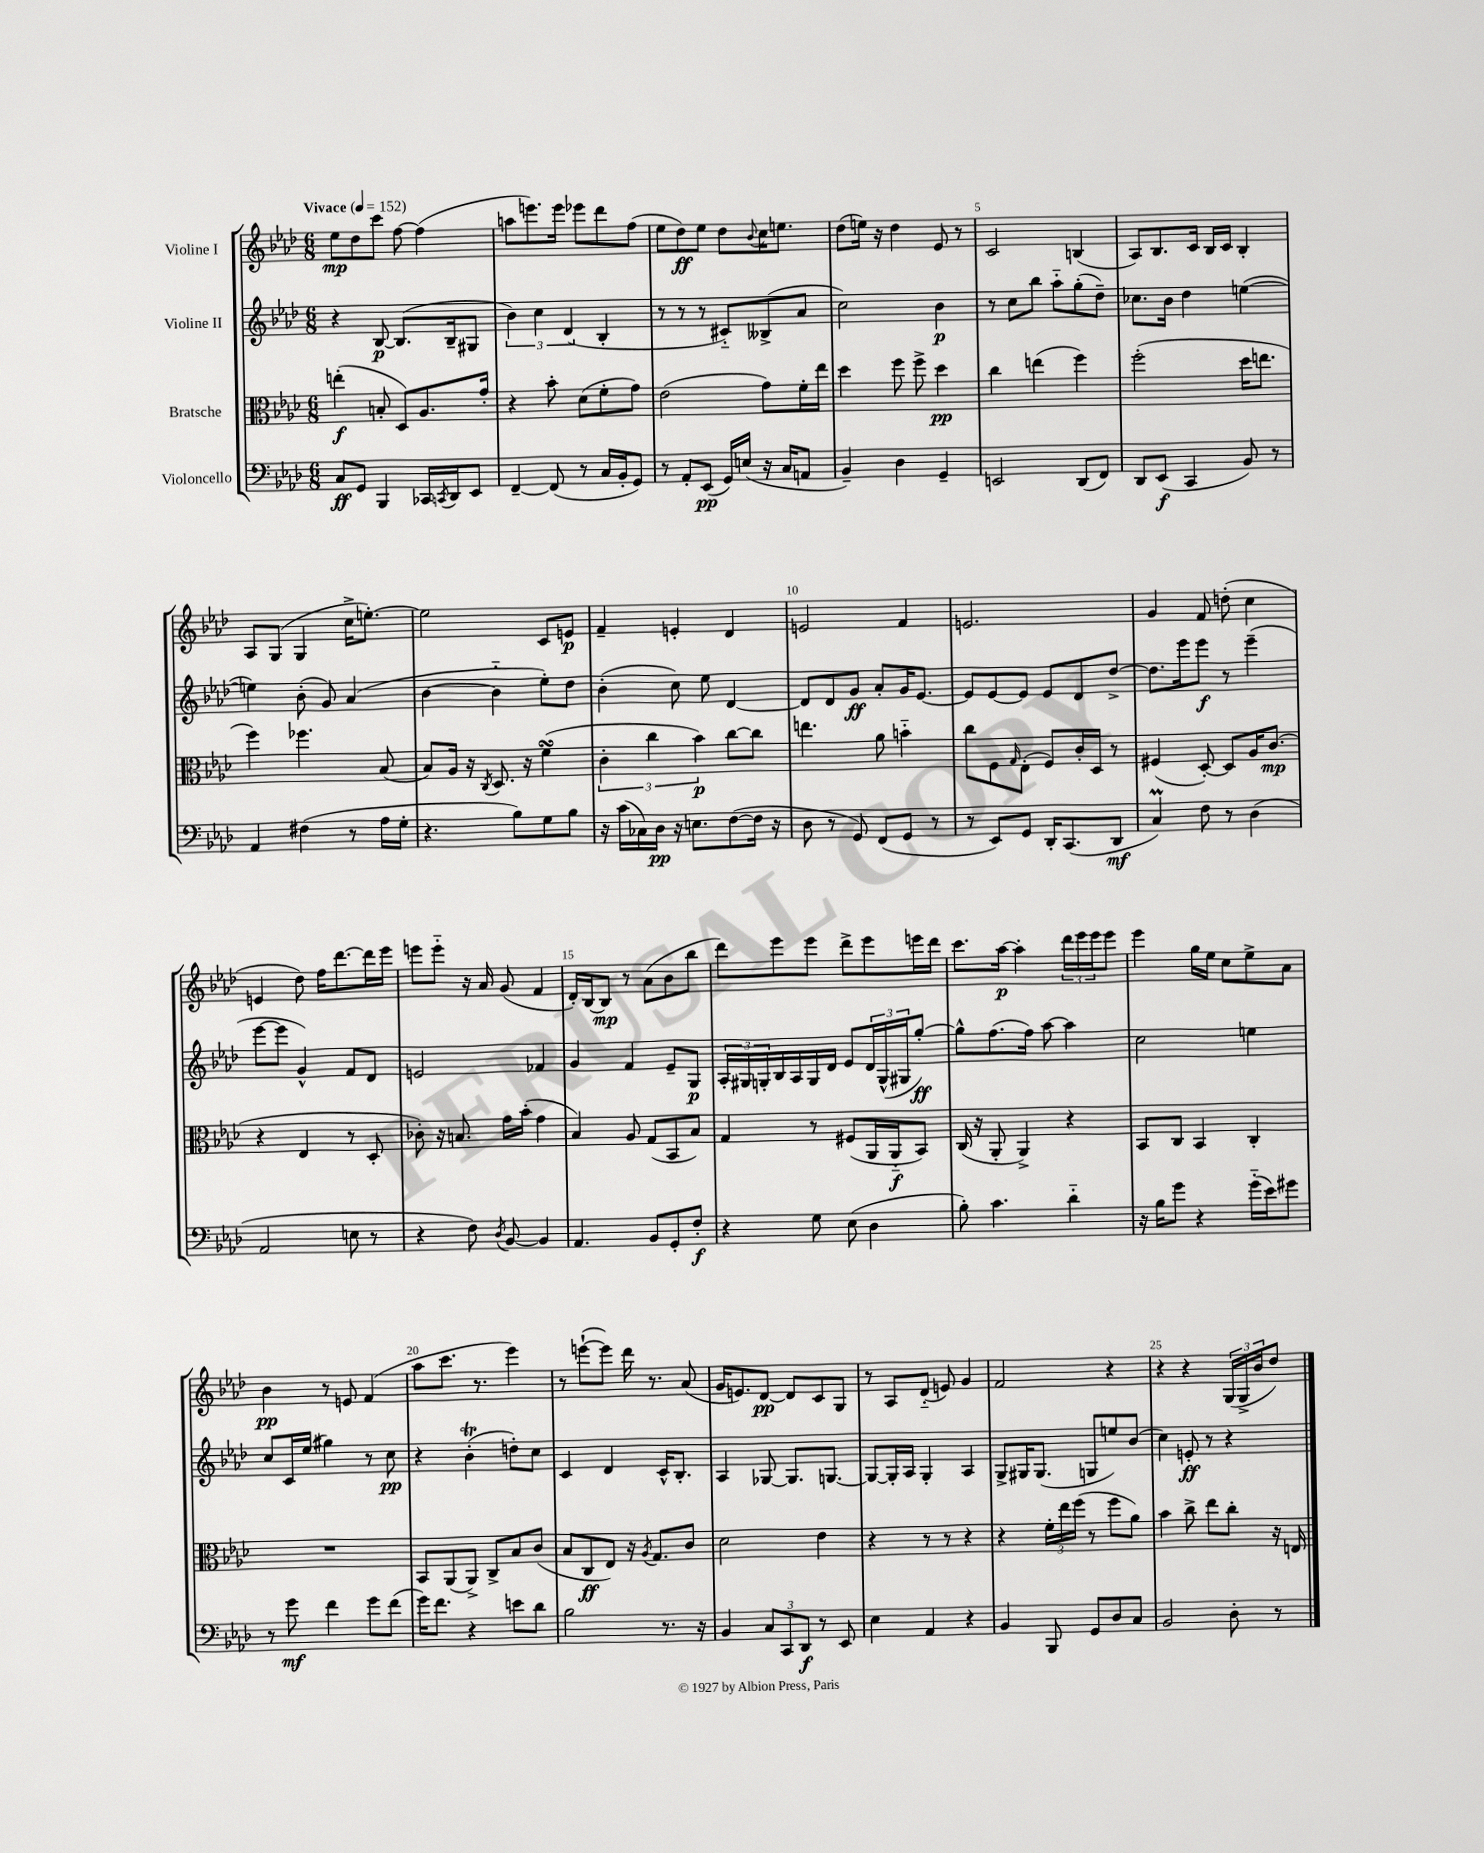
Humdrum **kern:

**kern	**kern	**kern	**kern
*staff4	*staff3	*staff2	*staff1
*clefF4	*clefC3	*clefG2	*clefG2
*k[b-e-a-d-]	*k[b-e-a-d-]	*k[b-e-a-d-]	*k[b-e-a-d-]
*M6/8	*M6/8	*M6/8	*M6/8
*MM152	*MM152	*MM152	*MM152
8C	(4ee'	4r	8ee-
8GG	.	.	8dd-
4BBB-	8B'	[8B-	8ccc
.	8D-)	(8.B-]	[8ff
16CC-	8.A-	.	(4ff]
8qCC	.	.	.
16DD-	.	16B-~	.
8EE-	.	8G#	.
.	16g'	.	.
=	=	=	=
[4FF~	4r	6b-)	8aa
.	.	.	8.eee)
.	.	6cc	.
(8FF]	8b-'	.	.
.	.	.	16eee
.	.	(6d-	.
8r	(8d-	.	8eee-
16C	8f'	4B-'	8ddd-
16BB-'	.	.	.
8GG)	8g)	.	(8ff
=	=	=	=
8r	(2e-	8r	8ee-
8AA-'	.	8r	8dd-)
(8EE-	.	8r	8ee-
16GG)	.	8c#'~)	8dd-
(16E	.	.	.
.	.	.	8qqb-
16r	8g)	(8B--^	16cc
16C	.	.	8.ee
8AA	16f'	8a-	.
.	16ee-	.	.
=	=	=	=
4BB-~)	4dd-	2cc)	(8dd-
.	.	.	16ee)
.	.	.	16r
4D-	8ff	.	4dd-
.	8ff^	.	.
4GG~	4dd-	4b-	8e-
.	.	.	8r
=	=	=	=
2EE	4cc	8r	2c
.	.	8cc	.
.	(4ee	8bb-	.
.	.	8aa-'~	.
(8DD-	4ff)	(8gg'	(4B
8FF)	.	8dd-~)	.
=	=	=	=
8DD-	(2ff'	8.cc-	8A-)
(8EE-	.	.	8.B-
.	.	16b-	.
4CC	.	4dd-	.
.	.	.	16c
.	.	.	16B-
.	.	.	16c
8BB-)	16dd-	([4ee	4B-'
.	8.ee	.	.
8r	.	.	.
=	=	=	=
4AA-	4ff)	4ee])	8A-
.	.	.	(8G
(4F#	4.ff-	(8b-'	4G
.	.	8g)	.
8r	.	(4a-	16cc^
.	.	.	[8.ee')
16A-	(8B-	.	.
16G'	.	.	.
=	=	=	=
4.r	8B-)	[4b-	2ee]
.	16A-	.	.
.	16r	.	.
.	8qC	.	.
.	8.D-	4b-'~]	.
8B-)	.	.	.
.	16r	.	.
8G	(4f	8ee-')	8c
8B-	.	8dd-	8e
=	=	=	=
16r	6c'	(4b-'	4f~
(16c	.	.	.
16C-)	.	.	.
.	6cc	.	.
16D-	.	.	.
16r	.	8cc)	4e'
8.E	.	.	.
.	6b-)	.	.
.	.	8ee-	.
([8F	[8cc	[4d-	4d-
16F]	8cc]	.	.
16r	.	.	.
=	=	=	=
8D-	4.ee	8d-]	2e
8r	.	8d-	.
8GG)	.	8g	.
(8FF	8a-	8a-'	.
8GG	4b'~	16g	4f
.	.	[8.e-	.
8r	.	.	.
=	=	=	=
8r	8cc	8e-]	2.e
8EE-)	8F	[8e-	.
.	16qqG	.	.
8GG	(8E-'	8e-]	.
16DD-'	8F)	8e-	.
(8.CC	.	.	.
.	16c'	8d-	.
.	16D-	.	.
8DD-	8r	[8dd-^	.
=	=	=	=
4C)	(4F#	8.dd-]	4g
.	.	16eee-	.
8F	[8D-')	8eee-	8f
8r	8D-]	8r	(8dd'
(4D-	16A-	(4eee-~	4cc
.	(8.c	.	.
=	=	=	=
2AA-	4r	[8eee-	4e
.	.	8eee-]	.
.	4E-	4g^^)	8dd-)
.	.	.	16ff
.	.	.	[8.ddd-
8E	8r	8f	.
8r	8D-'	8d-	16ddd-]
.	.	.	16eee-
=	=	=	=
4r	8c-')	2e	8eee
.	16r	.	8eee'~
.	8.B	.	.
8F)	.	.	16r
.	.	.	16a-
8qD-	.	.	.
[8BB-	16g	.	(8g
.	(16b-'	.	.
4BB-]	4g	4f-	4f
=	=	=	=
4.AA-	4B-)	4g	16d-')
.	.	.	[16B-
.	.	.	8B-]
.	8A-	4f	8r
8BB-	(8G	.	(8a-
8GG'	8BB-	8e-~	8b-
8F'	8B-)	8G	8bb-
=	=	=	=
4r	4G	24A-'	8ddd-)
.	.	24G#	.
.	.	24G'	.
.	.	16B-	8eee-
.	.	16A-	.
8G	8r	16G	8eee-
.	.	16d-	.
(8E-	(8F#	8e-	8ddd-^
4D-	16AA-	24d-	8eee-
.	.	(24G^^	.
.	16AA-'~	.	.
.	.	24G#	.
.	8BB-)	[8gg')	16eee
.	.	.	16ddd-
=	=	=	=
8B-')	(16C	8gg^^]	8.ccc
.	16r	.	.
4.c	8AA-'	(8.ff	.
.	.	.	[16aa-
.	4AA-^)	.	4aa-']
.	.	16ff)	.
.	.	[8aa-	.
4d-'~	4r	4aa-]	24ddd-
.	.	.	24eee-
.	.	.	24eee-
.	.	.	8eee-
=	=	=	=
16r	8BB-	2cc	4eee-
16B-	.	.	.
8g	8C	.	.
4r	4BB-	.	16gg
.	.	.	16ee-
.	.	.	8cc
(16g'~	4C'	4ee	8ee-^
16e-)	.	.	.
8g#	.	.	8a-
=	=	=	=
8r	2.r	8cc	4b-
8g	.	16c	.
.	.	(16ee-	.
4f	.	4gg#)	8r
.	.	.	8e
8g	.	8r	(4f
(8f	.	8cc	.
=	=	=	=
16g)	8BB-	4r	8aa-
8.f	.	.	.
.	(8AA-	.	8.ccc
4r	8AA-^)	(4b-'	.
.	.	.	8.r
.	8C^	.	.
8e	8B-	8dd')	4eee-)
8d-	(8c	8cc	.
=	=	=	=
2B-	8B-	4c	8r
.	8C	.	([8eee`
.	8E-)	4d-	8eee])
.	16r	.	16ddd-
.	8qA-	.	.
.	8.G	.	8.r
8.r	.	16c^^	.
.	.	8.B-'	.
.	8c	.	(8a-
16r	.	.	.
=	=	=	=
4BB-	2d-	4A-	16g
.	.	.	8.e)
12C	.	[8G-	[8d-
12CC	.	.	.
.	.	8.G-]	8d-]
12DD-	.	.	.
8r	4e-	.	8c
.	.	[8.G	.
8EE-	.	.	8G
=	=	=	=
4E-	4r	8G_	8r
.	.	16G']	8A-
.	.	16A-	.
4AA-	8r	4G'	(8d-'~
.	8r	.	8e)
4r	4r	4A-	4g
=	=	=	=
4BB-	4r	8G^	2f
.	.	16G#	.
.	.	(8.G#	.
8BBB-	24f'	.	.
.	24ee-	.	.
.	(24ff	.	.
8GG	8r	8G	.
8D-	8ff	8ee)	4r
8C	8a-)	(8b-	.
=	=	=	=
2BB-	4b-	4cc)	4r
.	8cc^	8e'	4r
.	8ee-	8r	.
8D-'	8cc'	4r	(24G
.	.	.	24G^
.	.	.	24b-
8r	16r	.	8dd-)
.	16E	.	.
==	==	==	==
*-	*-	*-	*-
